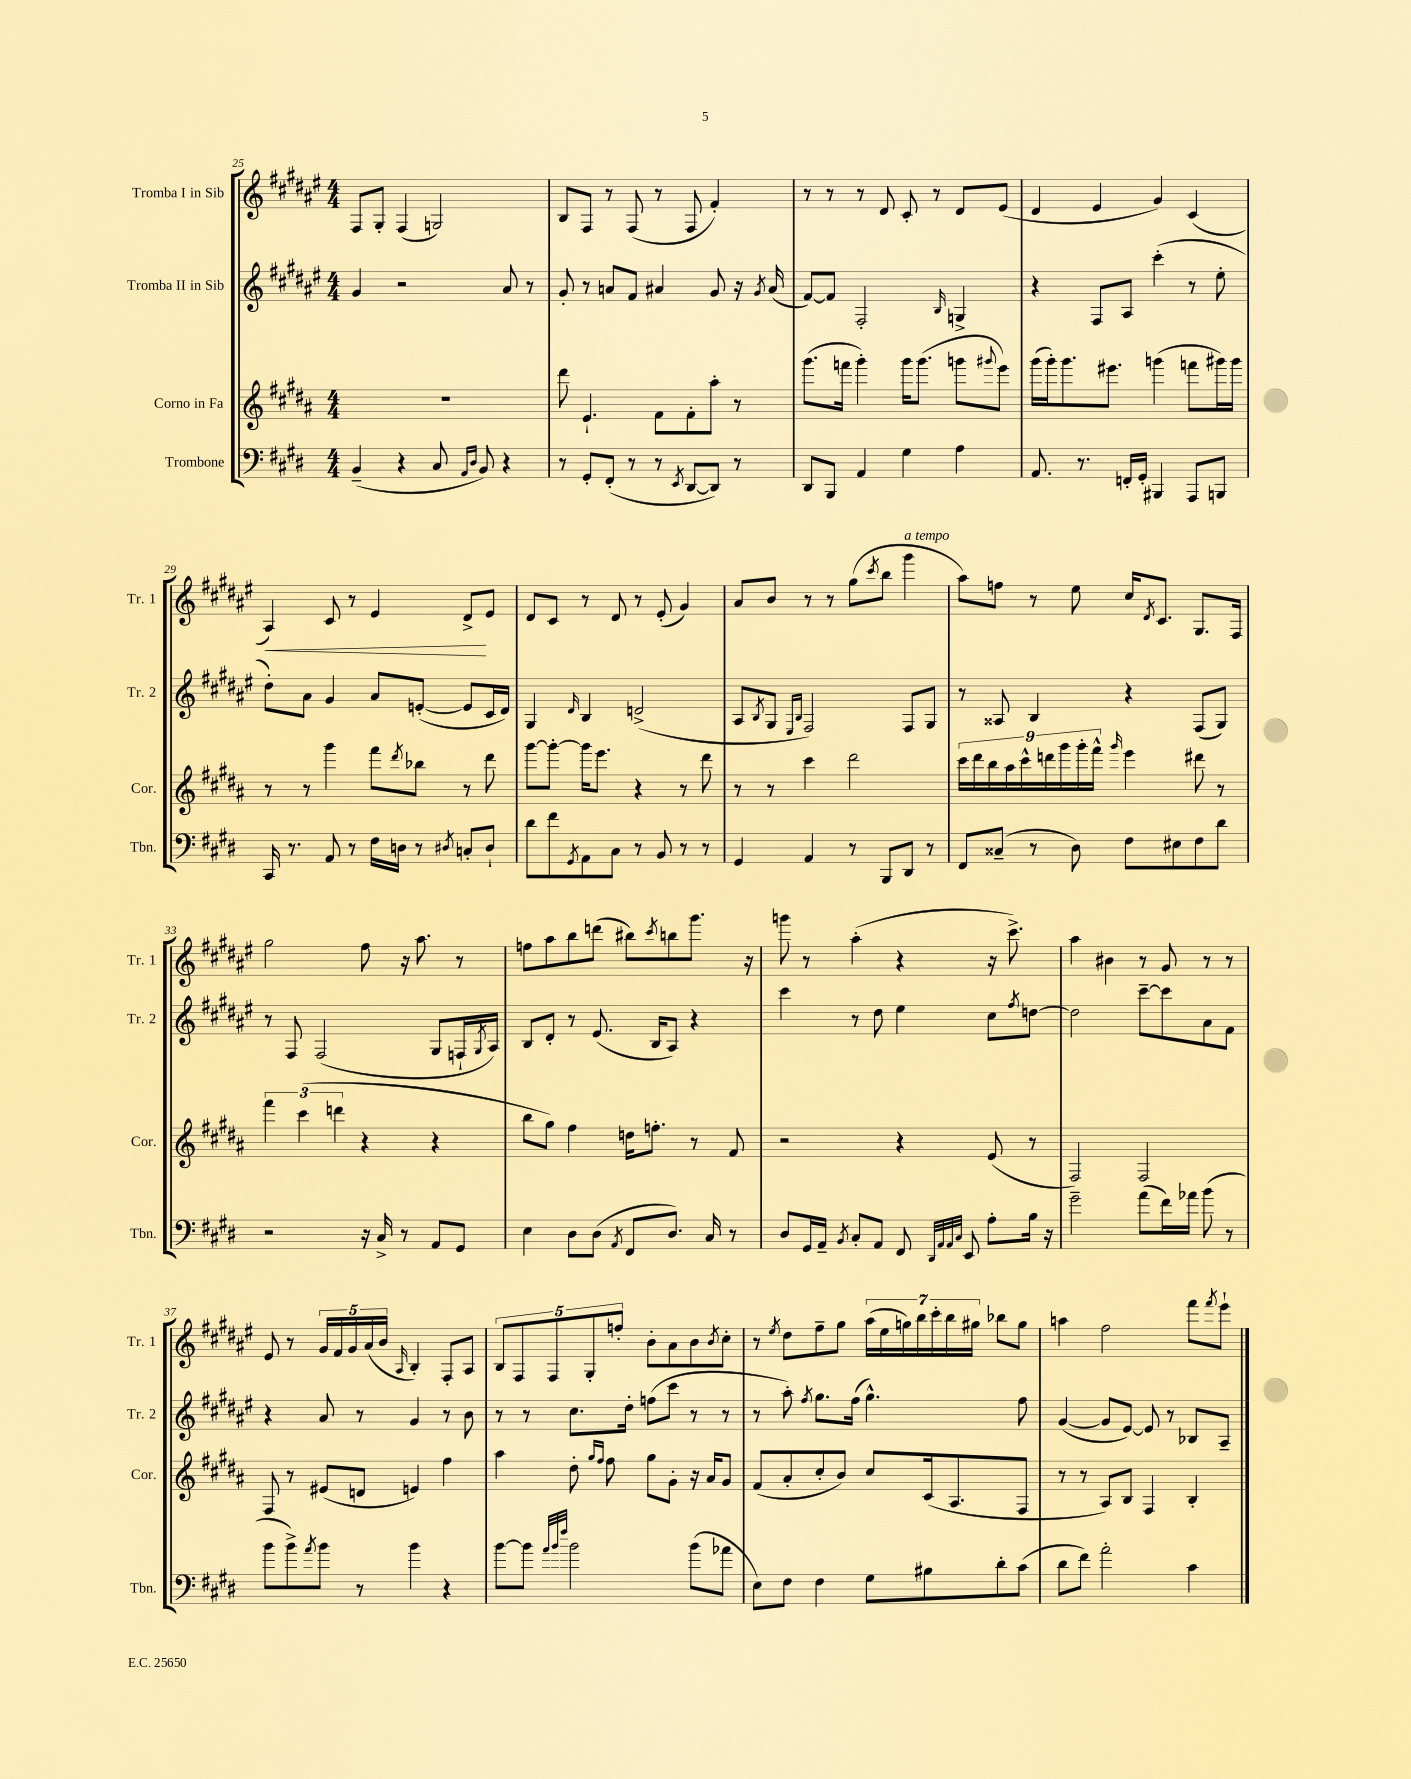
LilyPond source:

<<
\new StaffGroup <<
\new Staff = "s0" \with { instrumentName = "Tromba I in Sib" shortInstrumentName = "Tr. 1" } {
    \clef treble \key fis \major \numericTimeSignature \time 4/4
    fis8 gis8-. fis4( g2) |
    b8 fis8 r8 fis8( r8 fis8 fis'4-.) |
    r8 r8 r8 dis'8 cis'8-. r8 dis'8 eis'8( |
    dis'4 eis'4 gis'4) cis'4( |
    ais4\<) cis'8 r8 eis'4 dis'8->\! eis'8 |
    dis'8 cis'8 r8 dis'8 r8 eis'8-.( gis'4) |
    ais'8 b'8 r8 r8 gis''8( \acciaccatura { cis'''8 } b''8 gis'''4^\markup { \italic "a tempo" } |
    ais''8) f''8 r8 eis''8 cis''16 \acciaccatura { dis'8 } cis'8. gis8. fis16 |
    gis''2 fis''8 r16 ais''8. r8 |
    f''8 ais''8 b''8 d'''8( bis''8) \acciaccatura { cis'''8 } b''8 gis'''8. r16 |
    g'''8 r8 ais''4-.( r4 r16 cis'''8.->) |
    ais''4 bis'4 r8 gis'8 r8 r8 |
    eis'8 r8 \tuplet 5/4 { gis'16 fis'16 gis'16 ais'16( b'16 } \grace { ais16 } b4-.) fis8-. ais8 |
    \tuplet 5/4 { b8 fis8 fis8 gis8-. f''8-. } b'8-. ais'8 b'8 \acciaccatura { b'8 } cis''8-. |
    r8 \acciaccatura { eis''8 } dis''8 fis''8-- gis''8 \tuplet 7/4 { ais''16( eis''16 g''16) b''16 cis'''16-. b''16 gis''16 } bes''8 gis''8 |
    a''4 fis''2 fis'''8 \acciaccatura { fis'''8 } eis'''8-! \bar "|." |
}
\new Staff = "s1" \with { instrumentName = "Tromba II in Sib" shortInstrumentName = "Tr. 2" } {
    \clef treble \key fis \major \numericTimeSignature \time 4/4
    gis'4 r2 ais'8 r8 |
    gis'8-. r8 a'8 fis'8 ais'4 gis'8 r16 \acciaccatura { gis'8 } ais'16( |
    fis'8~) fis'8 fis2-. \grace { b16 } g4-> |
    r4 fis8 ais8 cis'''4-.( r8 eis''8-. |
    dis''8-.) ais'8 gis'4 ais'8 e'8~-.( e'8 cis'16 dis'16) |
    gis4 \grace { dis'16 } b4 d'2->( |
    ais8 \acciaccatura { b8 } gis8 \grace { eis16 b16 } fis2) fis8 gis8 |
    r8 aisis8 b4 r4 fis8( gis8) |
    r8 fis8 fis2( gis8 f16-! \acciaccatura { gis8 } ais16) |
    b8 dis'8-. r8 eis'8.( b16 ais8) r4 |
    cis'''4 r8 dis''8 eis''4 cis''8 \acciaccatura { fis''8 } d''8~ |
    d''2 cis'''8~-- cis'''8 ais'8 fis'8 |
    r4 ais'8 r8 gis'4 r8 b'8 |
    r8 r8 cis''8. dis''16-. f''8( cis'''8 r8 r8 |
    r8 ais''8-.) \acciaccatura { fis''8 } gis''8. fis''16( gis''4.-^) fis''8 |
    gis'4~( gis'8 eis'8~) eis'8 r8 bes8 ais8-- \bar "|." |
}
\new Staff = "s2" \with { instrumentName = "Corno in Fa" shortInstrumentName = "Cor." } {
    \clef treble \key b \major \numericTimeSignature \time 4/4
    R1 |
    dis'''8 e'4.-! fis'8 fis'8-. ais''8-. r8 |
    gis'''8.( f'''16 gis'''4-.) gis'''16 gis'''8.( g'''8 \appoggiatura { gis'''8 } e'''8) |
    gis'''16( gis'''16-.) gis'''8. eis'''8. g'''4( f'''8 gis'''16) gis'''16 |
    r8 r8 gis'''4 fis'''8 \acciaccatura { dis'''8 } bes''8 r8 dis'''8 |
    gis'''8~ gis'''8~-. gis'''16 e'''8. r4 r8 dis'''8 |
    r8 r8 cis'''4 dis'''2 |
    \tuplet 9/8 { cis'''16 dis'''16 b''16 ais''16 cis'''16-^ d'''16 gis'''16 gis'''16-. fis'''16-^ } \grace { gis'''16 } e'''4 dis'''8 r8 |
    \tuplet 3/2 { fis'''4 cis'''4( d'''4 } r4 r4 |
    b''8 gis''8) fis''4 d''16 f''8.-. r8 fis'8 |
    r2 r4 e'8( r8 |
    fis2) fis2 |
    fis8 r8 eis'8( d'8 e'4) fis''4 |
    ais''4 dis''8-. \grace { gis''16 fis''16 } fis''8 gis''8 gis'8-. r16 ais'16 gis'8 |
    fis'8( ais'8-. cis''8-. b'8) cis''8 cis'16( ais8. fis8 |
    r8 r8 ais8) b8 fis4 b4-. \bar "|." |
}
\new Staff = "s3" \with { instrumentName = "Trombone" shortInstrumentName = "Tbn." } {
    \clef bass \key e \major \numericTimeSignature \time 4/4
    b,4--( r4 cis8 \grace { a,16 dis16 } b,8) r4 |
    r8 gis,8-. fis,8-.( r8 r8 \acciaccatura { e,8 } dis,8~ dis,8) r8 |
    dis,8 b,,8 a,4 gis4 a4 |
    a,8. r8. f,16-. gis,16-. bis,,4 a,,8 b,,8 |
    cis,16 r8. a,8 r8 fis16 d16 r8 \acciaccatura { dis8 } c8-. dis8-! |
    dis'8 fis'8 \acciaccatura { gis,8 } a,8 cis8 r8 b,8 r8 r8 |
    gis,4 a,4 r8 b,,8 dis,8 r8 |
    fis,8 cisis8--( r8 dis8) fis8 eis8 fis8 dis'8 |
    r2 r16 cis16-> r8 a,8 gis,8 |
    e4 dis8 dis8( \acciaccatura { a,8 } fis,8 dis8.) cis16 r8 |
    dis8 gis,16 a,16-- \acciaccatura { b,8 } cis8-. a,8 fis,8 \grace { dis,32 a,32 a,32 cis32 } e,8 a8-. b16 r16 |
    gis'2-- a'8( fis'16) aes'16 b'8( r8 |
    b'8 b'8->) \acciaccatura { a'8 } b'8 r8 b'4 r4 |
    b'8~ b'8 \grace { a'32 b'32 fis''32 } b'2 b'8( aes'8 |
    e8) fis8 fis4 gis8 bis8 dis'8-. cis'8( |
    dis'8 fis'8) a'2-. cis'4 \bar "|." |
}
>>
>>
\layout { \context { \Score currentBarNumber = #25 } }
